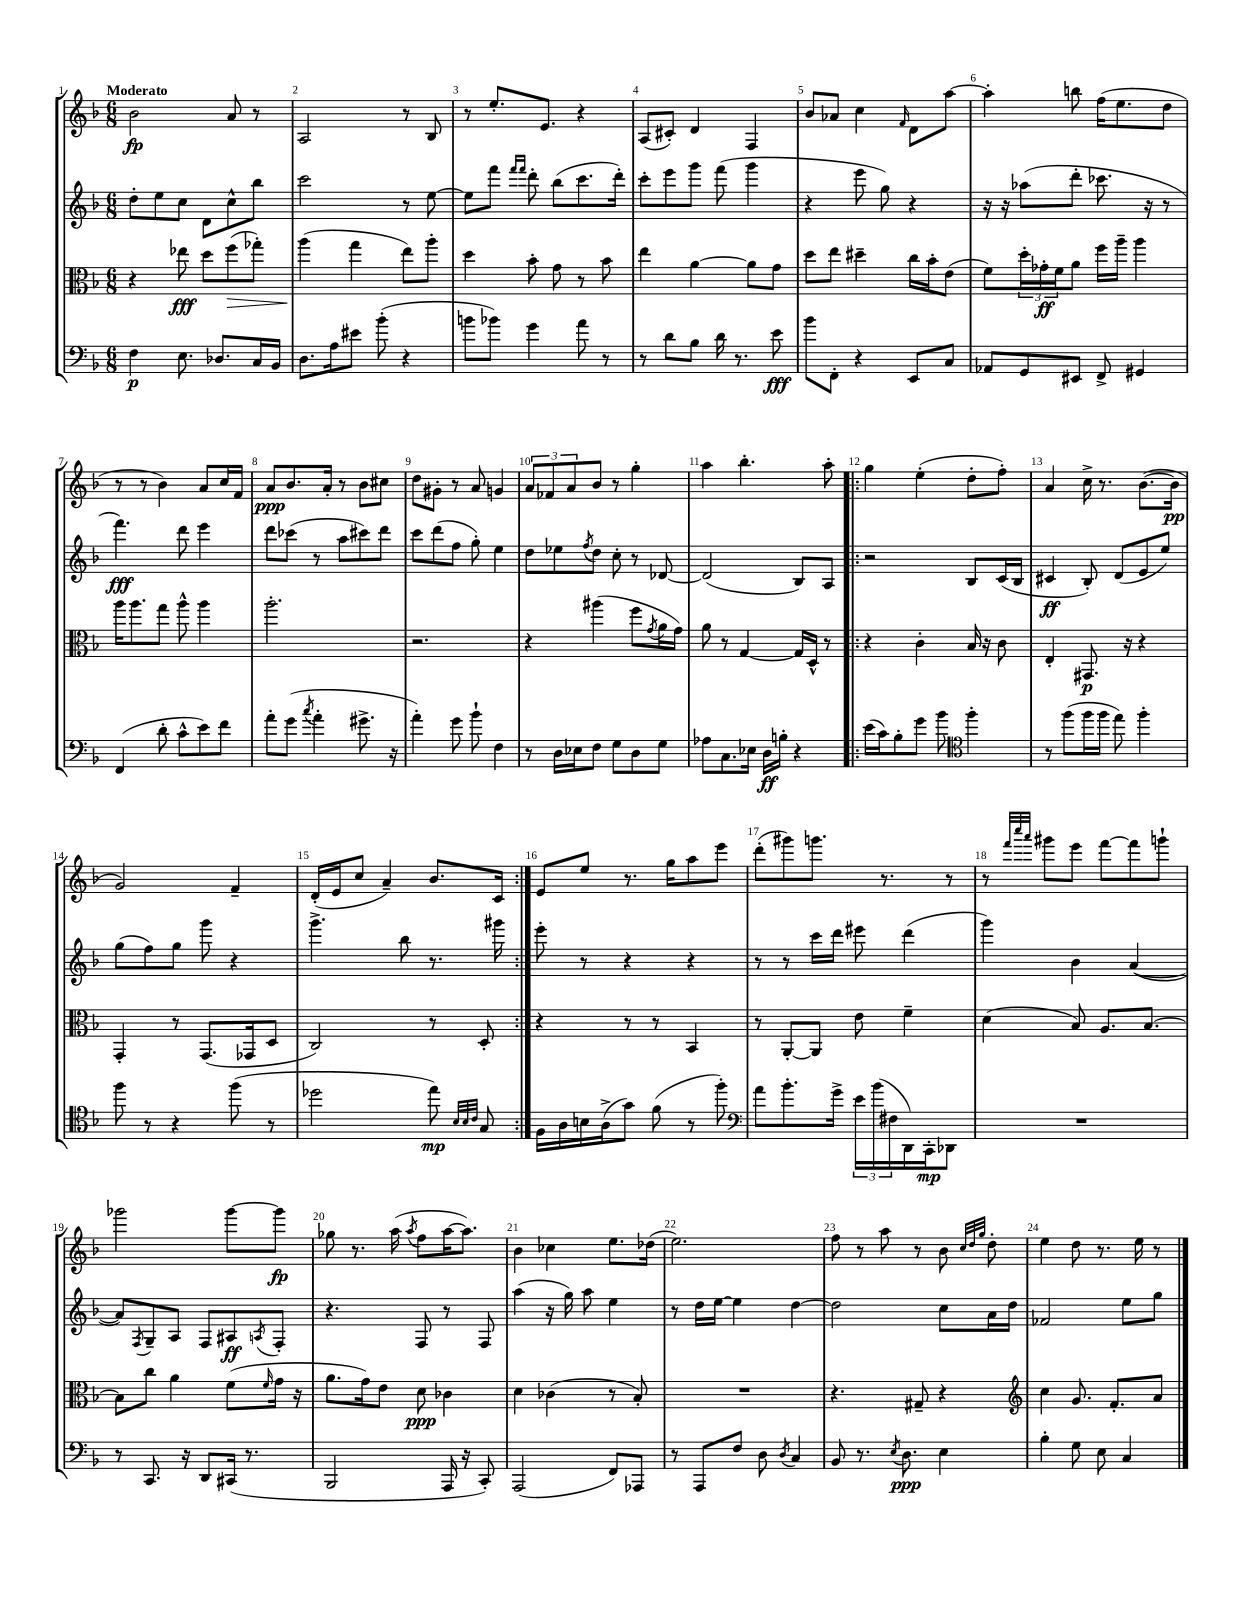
<<
\new StaffGroup <<
\new Staff = "s0" {
    \clef treble \key f \major \numericTimeSignature \time 6/8 \tempo "Moderato"
    bes'2\fp a'8 r8 |
    a2 r8 bes8 |
    r8 e''8.-. e'8. r4 |
    a8( cis'8-.) d'4 f4 |
    bes'8 aes'8 c''4 \grace { f'16 } d'8 a''8~ |
    a''4-. b''8 f''16( e''8. d''8 |
    r8 r8 bes'4) a'8 c''16 f'16 |
    a'8\ppp bes'8. a'16-. r8 bes'8 cis''8 |
    d''8 gis'8-. r8 a'8 g'4 |
    \tuplet 3/2 { a'8 fes'8 a'8 } bes'8 r8 g''4-. |
    a''4 bes''4.-. a''8-. |
    \repeat volta 2 { g''4 e''4-.( d''8-. f''8-.) |
    a'4 c''16-> r8. bes'8.~( bes'16\pp |
    g'2) f'4-- |
    d'16-.( e'16 c''8 a'4--) bes'8. c'16 | }
    e'8 e''8 r8. g''16 a''8 e'''8 |
    d'''8-.( gis'''8) g'''8. r8. r8 |
    r8 \grace { f'''32 c''''32 a'''32 } gis'''8 e'''8 f'''8~ f'''8 g'''8-! |
    ges'''2 ges'''8~ ges'''8\fp |
    ges''8 r8. a''16( \acciaccatura { a''8 } f''8 a''16~ a''8.) |
    bes'4 ces''4 e''8. des''16( |
    e''2.) |
    f''8 r8 a''8 r8 bes'8 \grace { c''32 d''32 g''32 } d''8-. |
    e''4 d''8 r8. e''16 r8 \bar "|." |
}
\new Staff = "s1" {
    \clef treble \key f \major \numericTimeSignature \time 6/8
    d''8-. e''8 c''8 d'8 c''8-^ bes''8 |
    c'''2 r8 e''8~ |
    e''8 f'''8 \grace { f'''16 f'''16 } d'''8-. bes''8( c'''8. d'''16-.) |
    c'''8-. e'''8 g'''8 f'''8( g'''4 |
    r4 e'''8 g''8) r4 |
    r16 r16 aes''8( d'''8-. ces'''8. r16 r8 |
    f'''4.\fff) d'''8 e'''4 |
    d'''8 ces'''8( r8 a''8 cis'''8) d'''8 |
    c'''8 d'''8( f''8 g''8-.) e''4 |
    d''8 ees''8 \acciaccatura { f''8 } d''8 c''8-. r8 des'8~ |
    des'2( bes8) a8 |
    \repeat volta 2 { r2 bes8 c'16( bes16 |
    cis'4\ff bes8-.) d'8( e'8 e''8) |
    g''8( f''8) g''8 g'''8 r4 |
    g'''4.-> bes''8 r8. gis'''16 | }
    e'''8-. r8 r4 r4 |
    r8 r8 c'''16 d'''16 eis'''8 d'''4( |
    g'''4) bes'4 a'4~( |
    a'8) \acciaccatura { f8 } g8-- a8 f8 ais8\ff \acciaccatura { a8 } f8-. |
    r4. f8 r8 f8 |
    a''4( r16 g''16) a''8 e''4 |
    r8 d''16 e''16~ e''4 d''4~ |
    d''2 c''8 a'16 d''16 |
    fes'2 e''8 g''8 \bar "|." |
}
\new Staff = "s2" {
    \clef alto \key f \major \numericTimeSignature \time 6/8
    r4 ees''8\fff d''8 f''8\>( ges''8-.) |
    a''4\!( g''4 e''8) a''8-. |
    d''4 bes'8-. g'8 r8 bes'8 |
    e''4 a'4~ a'8 g'8 |
    d''8 e''8 dis''4-- c''16 bes'16-. e'8( |
    f'8) \tuplet 3/2 { d''16-. ges'16-.\ff f'16 } a'8 f''16 a''16-- a''4 |
    a''16 a''8. g''8 a''8-^ a''4 |
    a''2.-. |
    r2. |
    r4 ais''4( f''8 \acciaccatura { g'8 } a'16 g'16) |
    a'8 r8 g4~ g16 d16-^ r8 |
    \repeat volta 2 { r4 c'4-. bes16 r16 c'8 |
    e4-. gis,8.\p r16 r4 |
    g,4-. r8 g,8.( ges,16 d8 |
    c2) r8 d8-. | }
    r4 r8 r8 bes,4 |
    r8 a,8~-. a,8 e'8 f'4-- |
    d'4( bes8) a8. bes8.~ |
    bes8 c''8 a'4 f'8( \grace { f'16 } g'16 r16 |
    a'8. g'16) e'8 d'8\ppp ces'4 |
    d'4 ces'4( r8 bes8-.) |
    R2. |
    r4. gis8-- r4 |
    \clef treble c''4 g'8. f'8.-. a'8 \bar "|." |
}
\new Staff = "s3" {
    \clef bass \key f \major \numericTimeSignature \time 6/8
    f4\p e8. des8. c16 bes,16 |
    d8. a16 eis'8 bes'8-.( r4 |
    b'8 bes'8) g'4 a'8 r8 |
    r8 d'8 bes8 d'16 r8. e'8\fff |
    bes'8 f,8-. r4 e,8 c8 |
    aes,8 g,8 eis,8 f,8-> gis,4 |
    f,4( d'8-. c'8-^ e'8) f'8 |
    a'8-. g'8( \acciaccatura { c''8 } a'4-. gis'8.-> r16 |
    a'4-.) g'8 bes'8-! f4 |
    r8 d16 ees16 f8 g8 d8 g8 |
    aes8 c8. ees16 d16\ff b16-. r4 |
    \repeat volta 2 { e'16( c'16) bes8-. g'8 bes'8 \clef tenor f''4-. |
    r8 f''8( f''16 f''16 e''8) f''4-. |
    f''8 r8 r4 f''8( r8 |
    des''2 e''8\mp) \grace { bes32 bes32 c'32 } g8 | }
    f16 a16 b16 a16->( g'8) f'8( r8 f''8-.) |
    \clef bass a'8 bes'8.-. g'16-> \tuplet 3/2 { e'16 bes'16( fis16 } d,16) c,16-.\mp des,8 |
    R2. |
    r8 c,8. r16 d,8 cis,16( r8. |
    bes,,2 a,,16 r16 c,8-.) |
    a,,2( f,8) aes,,8 |
    r8 a,,8 f8 d8 \acciaccatura { d8 } c4 |
    bes,8 r8. \acciaccatura { e8 } d8.\ppp e4 |
    bes4-. g8 e8 c4 \bar "|." |
}
>>
>>
\layout { \context { \Score \override BarNumber.break-visibility = ##(#f #t #t) barNumberVisibility = #all-bar-numbers-visible } }
